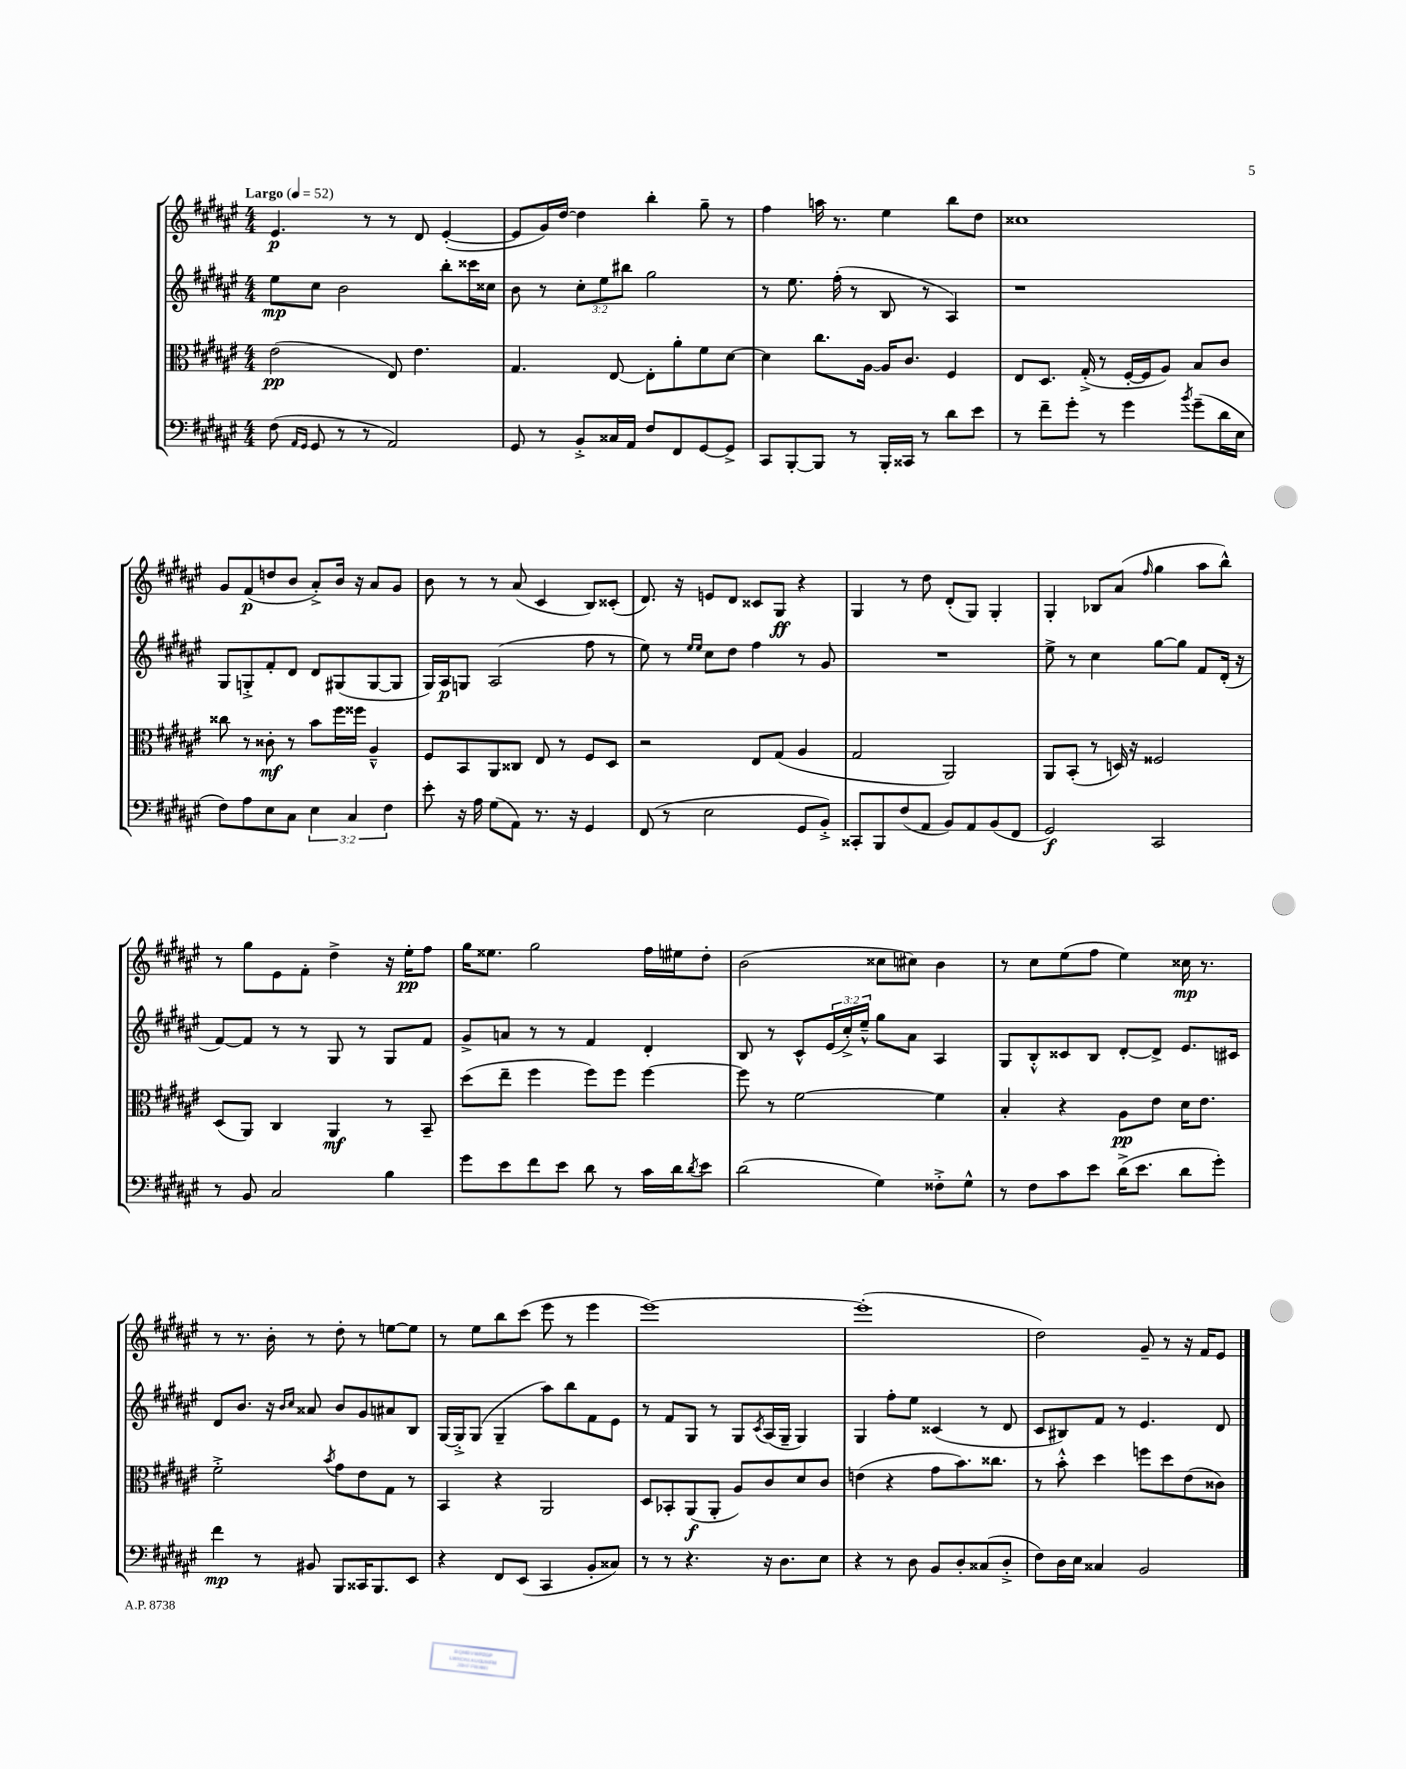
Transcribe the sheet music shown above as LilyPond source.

<<
\new StaffGroup <<
\new Staff = "s0" {
    \clef treble \key fis \major \numericTimeSignature \time 4/4 \tempo "Largo" 4 = 52
    eis'4.\p r8 r8 dis'8 eis'4~-.( |
    eis'8 gis'16) dis''16~ dis''4 b''4-. gis''8-- r8 |
    fis''4 a''16 r8. eis''4 b''8 dis''8 |
    cisis''1 |
    gis'8 fis'8\p( d''8 b'8 ais'8-.->) b'16 r16 ais'8 gis'8 |
    b'8 r8 r8 ais'8( cis'4 b8) cisis'8-.( |
    dis'8.) r16 e'8 dis'8 cisis'8 gis8\ff r4 |
    gis4 r8 dis''8 dis'8-.( gis8) gis4-. |
    gis4-. bes8 ais'8( \grace { fis''16 } gis''4 ais''8 b''8-^) |
    r8 gis''8 eis'8 fis'8-. dis''4-> r16 eis''16-.\pp fis''8 |
    gis''16 eisis''8. gis''2 fis''16 eis''16 dis''8-. |
    b'2( cisis''8 cis''8) b'4 |
    r8 cis''8 eis''8( fis''8 eis''4) cisis''16\mp r8. |
    r8 r8. b'16-. r8 dis''8-. r8 e''8~ e''8 |
    r8 eis''8 b''8 cis'''8( eis'''8 r8 eis'''4 |
    eis'''1~) |
    eis'''1-.( |
    dis''2) gis'8-- r8 r16 fis'16 eis'8 \bar "|." |
}
\new Staff = "s1" {
    \clef treble \key fis \major \numericTimeSignature \time 4/4 \override Staff.TupletNumber.text = #tuplet-number::calc-fraction-text
    eis''8\mp cis''8 b'2 b''8-. cisis'''16 cisis''16 |
    b'8 r8 \tuplet 3/2 { cis''8-. eis''8 bis''8 } gis''2 |
    r8 eis''8. fis''16-.( r8 b8 r8 ais4) |
    r1 |
    gis8 g8-.-> fis'8-. dis'8 dis'8 gis8( gis8~ gis8 |
    gis16) ais16\p g8 ais2( fis''8 r8 |
    eis''8) r8 \grace { eis''16 eis''16 } cis''8 dis''8 fis''4 r8 gis'8 |
    R1 |
    eis''8-> r8 cis''4 gis''8~ gis''8 fis'8 dis'16-.( r16 |
    fis'8~) fis'8 r8 r8 gis8 r8 gis8 fis'8 |
    gis'8-> a'8 r8 r8 fis'4 dis'4-. |
    b8 r8 cis'8-^ \tuplet 3/2 { eis'16( cis''16-.->) eis''16---^ } gis''8 ais'8 ais4 |
    gis8 b8-.-^ cisis'8 b8 dis'8~-. dis'8-> eis'8. cis'16 |
    dis'8 b'8. r16 \grace { b'16 cis''16 } aisis'8 b'8 gis'8 ais'8 b8 |
    gis16~ gis16-.-> gis8( gis4-- ais''8) b''8 fis'8 eis'8 |
    r8 fis'8 gis8 r8 gis8 \acciaccatura { cis'8 } ais16( gis16-- gis4) |
    gis4 fis''8-. eis''8 cisis'4( r8 dis'8 |
    cis'8 bis8) fis'8 r8 eis'4. dis'8 \bar "|." |
}
\new Staff = "s2" {
    \clef alto \key fis \major \numericTimeSignature \time 4/4
    eis'2\pp( eis8) eis'4. |
    gis4. eis8~ eis8-. ais'8-. fis'8 dis'8~ |
    dis'4 cis''8. ais16~ ais16 cis'8. fis4 |
    eis8 dis8. gis16-.->( r8 fis16~-. fis16 ais8) b8 cis'8 |
    cisis''8 r8 cisis'8-.\mf r8 b'8 fis''16 fisis''16 ais4---^ |
    fis8 b,8 ais,8 cisis8 eis8 r8 fis8 dis8 |
    r2 eis8 gis8( ais4 |
    gis2 ais,2) |
    ais,8 b,8-.( r8 d16) r16 fisis2 |
    dis8( ais,8) cis4 ais,4\mf r8 b,8-- |
    dis''8( eis''8-- fis''4 fis''8) fis''8 fis''4~ |
    fis''8 r8 fis'2~ fis'4 |
    b4-. r4 ais8\pp eis'8 dis'16 eis'8. |
    fis'2-.-> \acciaccatura { b'8 } gis'8 eis'8 gis8 r8 |
    b,4 r4 ais,2 |
    dis8 bes,8-. ais,8\f( ais,8-. ais8) cis'8 dis'8 cis'8 |
    e'4( r4 gis'8 b'8.) cisis''8. |
    r8 b'8-.-^ dis''4 f''8 dis''8 eis'8( cisis'8) \bar "|." |
}
\new Staff = "s3" {
    \clef bass \key fis \major \numericTimeSignature \time 4/4 \override Staff.TupletNumber.text = #tuplet-number::calc-fraction-text
    fis8( \grace { ais,16 gis,16 } gis,8 r8 r8 ais,2) |
    gis,8 r8 b,8-.-> cisis16 ais,16 fis8 fis,8 gis,8~ gis,8-> |
    cis,8 b,,8~-. b,,8 r8 b,,16-. cisis,16 r8 dis'8 eis'8 |
    r8 fis'8-- gis'8-. r8 gis'4 \acciaccatura { b'8 } gis'8--( dis'16 eis16 |
    fis8) ais8 eis8 cis8 \tuplet 3/2 { eis4 cis4 fis4 } |
    eis'8-. r16 ais16 gis8( ais,8) r8. r16 gis,4 |
    fis,8( r8 eis2 gis,8 b,8-.->) |
    cisis,8-. b,,8 fis8( ais,8 b,8) ais,8 b,8( fis,8 |
    gis,2\f) cis,2 |
    r8 b,8 cis2 b4 |
    gis'8 eis'8 fis'8 eis'8 dis'8 r8 cis'16 dis'16 \acciaccatura { dis'8 } eis'8 |
    dis'2( gis4) fisis8-.-> gis8-^ |
    r8 fis8 cis'8 eis'8 dis'16->( eis'8. dis'8 gis'8-.) |
    fis'4\mp r8 bis,8 b,,8 cisis,16 b,,8. eis,8 |
    r4 fis,8 eis,8( cis,4 b,8-. cisis8) |
    r8 r8 r4. r16 dis8. eis8 |
    r4 r8 dis8 b,8 dis8-. cisis8( dis8-.-> |
    fis8) dis16 eis16 cisis4 b,2 \bar "|." |
}
>>
>>
\layout { \context { \Score \remove "Bar_number_engraver" } }
